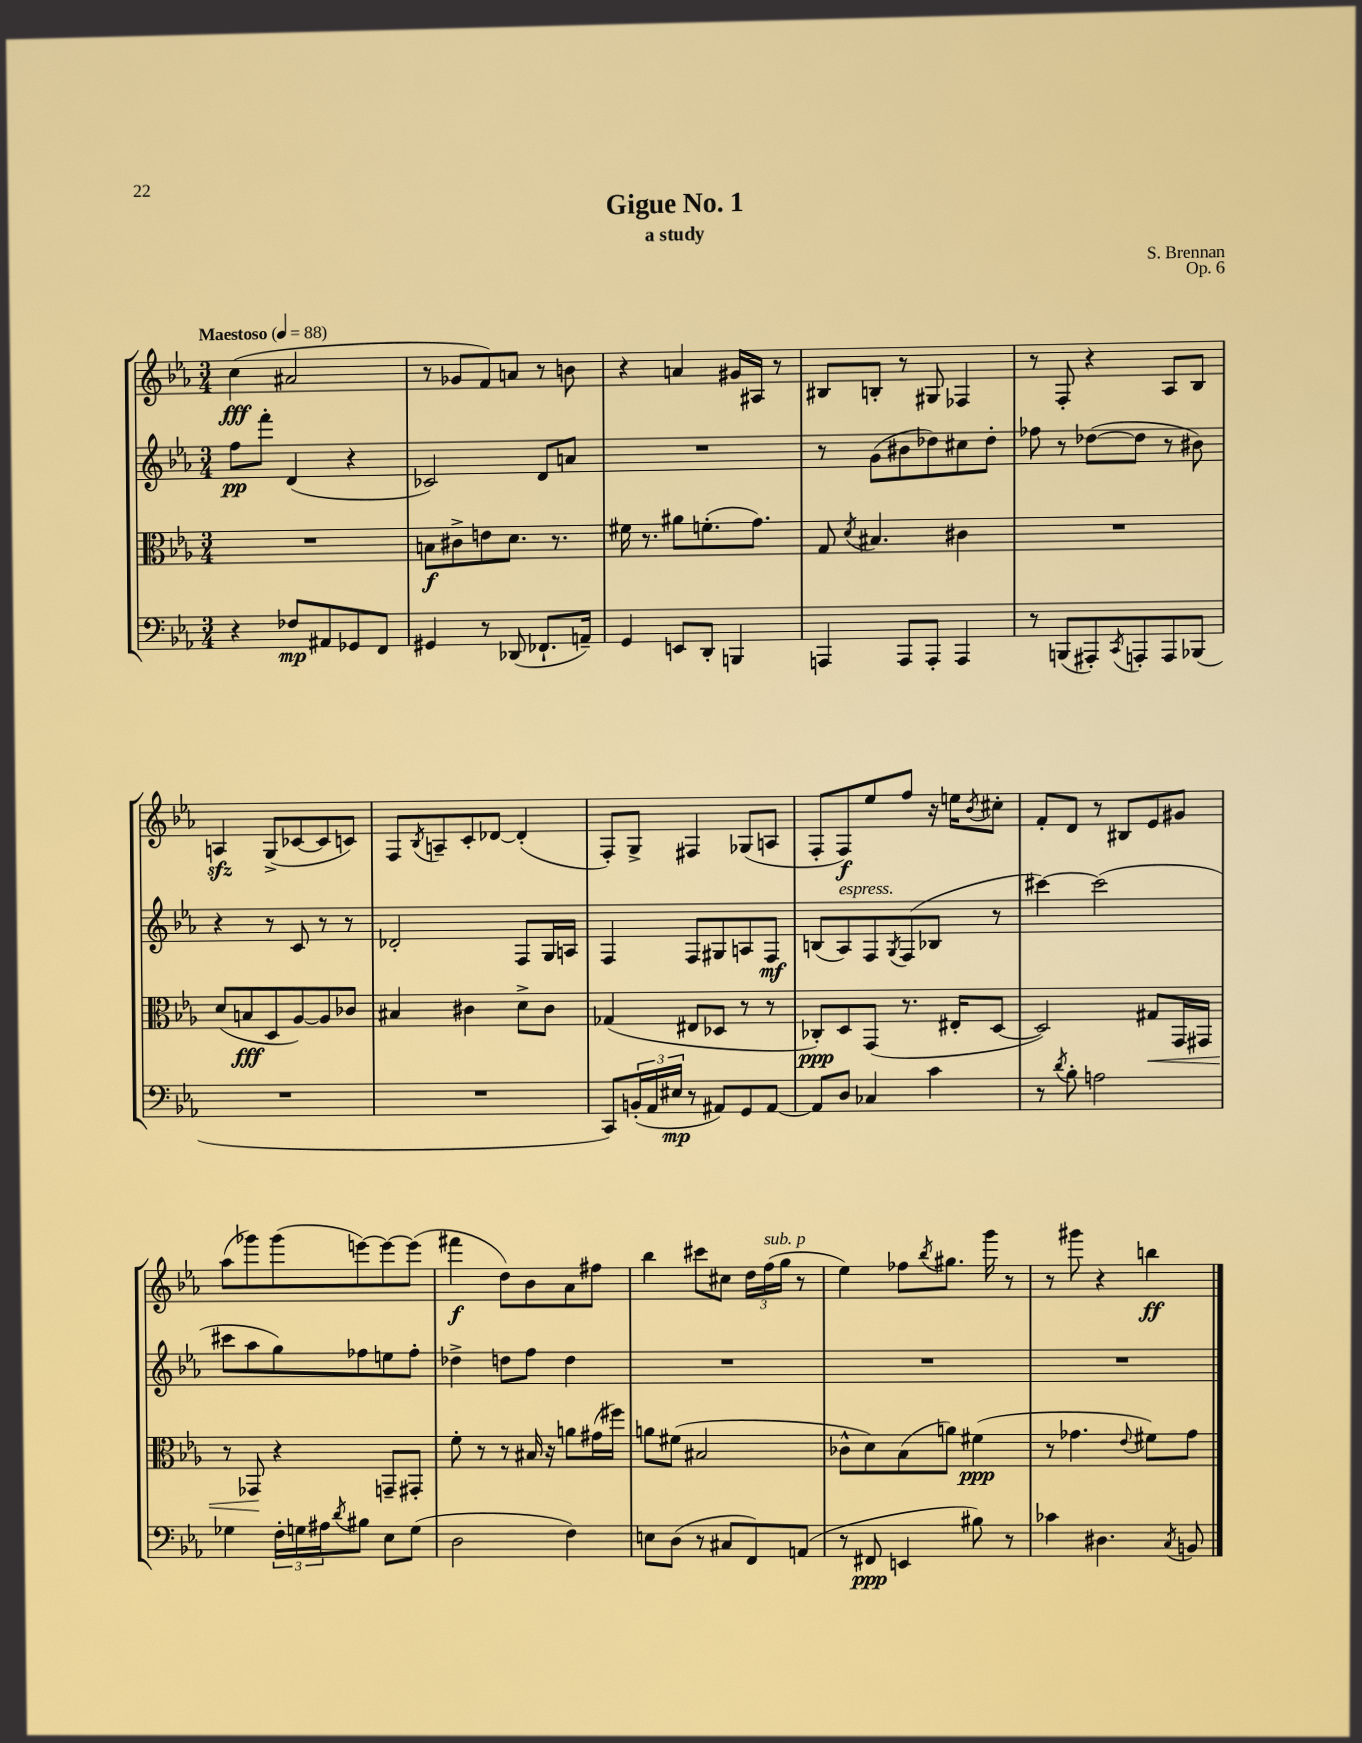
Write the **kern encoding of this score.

**kern	**kern	**kern	**kern
*staff4	*staff3	*staff2	*staff1
*clefF4	*clefC3	*clefG2	*clefG2
*k[b-e-a-]	*k[b-e-a-]	*k[b-e-a-]	*k[b-e-a-]
*M3/4	*M3/4	*M3/4	*M3/4
*MM88	*MM88	*MM88	*MM88
4r	2.r	8ff	(4cc
.	.	8fff'	.
8F-	.	(4d	2a#
8AA#	.	.	.
8GG-	.	4r	.
8FF	.	.	.
=	=	=	=
4GG#	8B	2c-)	8r
.	8c#^	.	8g-
8r	8e	.	8f)
(8DD-	8.d	.	8a
8.FF-`	.	8d	8r
.	8.r	.	.
.	.	8a	8b
16AA~)	.	.	.
=	=	=	=
4GG	16f#	2.r	4r
.	8.r	.	.
8EE	8a#	.	4a
8DD'	(8.f'	.	.
4BBB	.	.	16g#
.	8.g)	.	16A#
.	.	.	8r
=	=	=	=
4AAA	8G	8r	8B#
.	8qd	.	.
.	4.B#	(8g	8B'
8AAA	.	8b#	8r
8AAA'	.	8dd-)	8G#
4AAA	4c#	8cc#	4F-
.	.	8dd-'	.
=	=	=	=
8r	2.r	8ff-	8r
(8BBB	.	8r	8F'
8AAA#')	.	([8dd-	4r
8qCC	.	.	.
8AAA'	.	8dd-]	.
8AAA	.	8r	8A-
(8BBB-	.	8b#)	8B-
=	=	=	=
2.r	(8d	4r	4A
.	8B	.	.
.	8D	8r	(8G^
.	[8A-)	8c	[8c-
.	8A-]	8r	8c-]
.	8c-	8r	8c)
=	=	=	=
2.r	4B#	2d-'	8F
.	.	.	8qB-
.	.	.	8A~
.	4c#	.	8c'
.	.	.	[8d-
.	8d^	8F	(4d-']
.	8c#	16G	.
.	.	16A	.
=	=	=	=
8CC)	(4G-	4F	8F')
(24BB'	.	.	8G^
24AA-	.	.	.
24E#	.	.	.
8r	8E#	8F	4F#
8AA#)	8D-	8G#	.
8GG	8r	8A	(8G-
[8AA#	8r	8F	8A
=	=	=	=
8AA#]	8C-')	(8B	8F'
8D	8D	8A-)	8F)
4C-	(8GG	8F	8ee-
.	.	8qG	.
.	8.r	(8F	8ff
4c	.	8B-	16r
.	16E#'	.	16ee
.	.	.	8qb-
.	[8D	8r	8cc#'
=	=	=	=
8r	2D])	[4ccc#)	8f'
8qd	.	.	.
8B-'	.	.	8d
2A	.	(2ccc#]	8r
.	.	.	8B#
.	8G#	.	8e-
.	16GG	.	8g#
.	16GG#	.	.
=	=	=	=
4G-	8r	8ccc#	(8aa-
.	8GG-	8aa-	8ggg-)
24F'	4r	8gg)	(8ggg-
24G	.	.	.
24A#	.	.	.
8qd	.	.	.
8B#	.	8ff-	[8eee)
8E-	8GG~	8ee	8eee_
(8G	8GG#'	8ff-'	(8eee]
=	=	=	=
2D	8f'	4dd-^	4fff#
.	8r	.	.
.	8r	8dd	8dd)
.	16B#	8ff	8b-
.	16r	.	.
4F)	8a	4dd	8a-
.	(16g#	.	8ff#
.	16ff#)	.	.
=	=	=	=
8E	8a	2.r	4bb-
(8D	(8f#	.	.
8r	2B#	.	8ccc#
8C#	.	.	8cc#
8FF)	.	.	24dd
.	.	.	(24ff
.	.	.	24gg
(8AA	.	.	8r
=	=	=	=
8r	8c-^^	2.r	4ee-)
8FF#	8d)	.	.
4EE	(8B-	.	8ff-
.	.	.	8qbb-
.	8a)	.	8.gg#
8B#)	(4f#	.	.
.	.	.	16ggg
8r	.	.	8r
=	=	=	=
4c-	8r	2.r	8r
.	4.g-	.	8ggg#
4.D#	.	.	4r
.	8qqe-	.	.
.	8f#)	.	4bb
8qC	.	.	.
8BB	8g-	.	.
==	==	==	==
*-	*-	*-	*-
